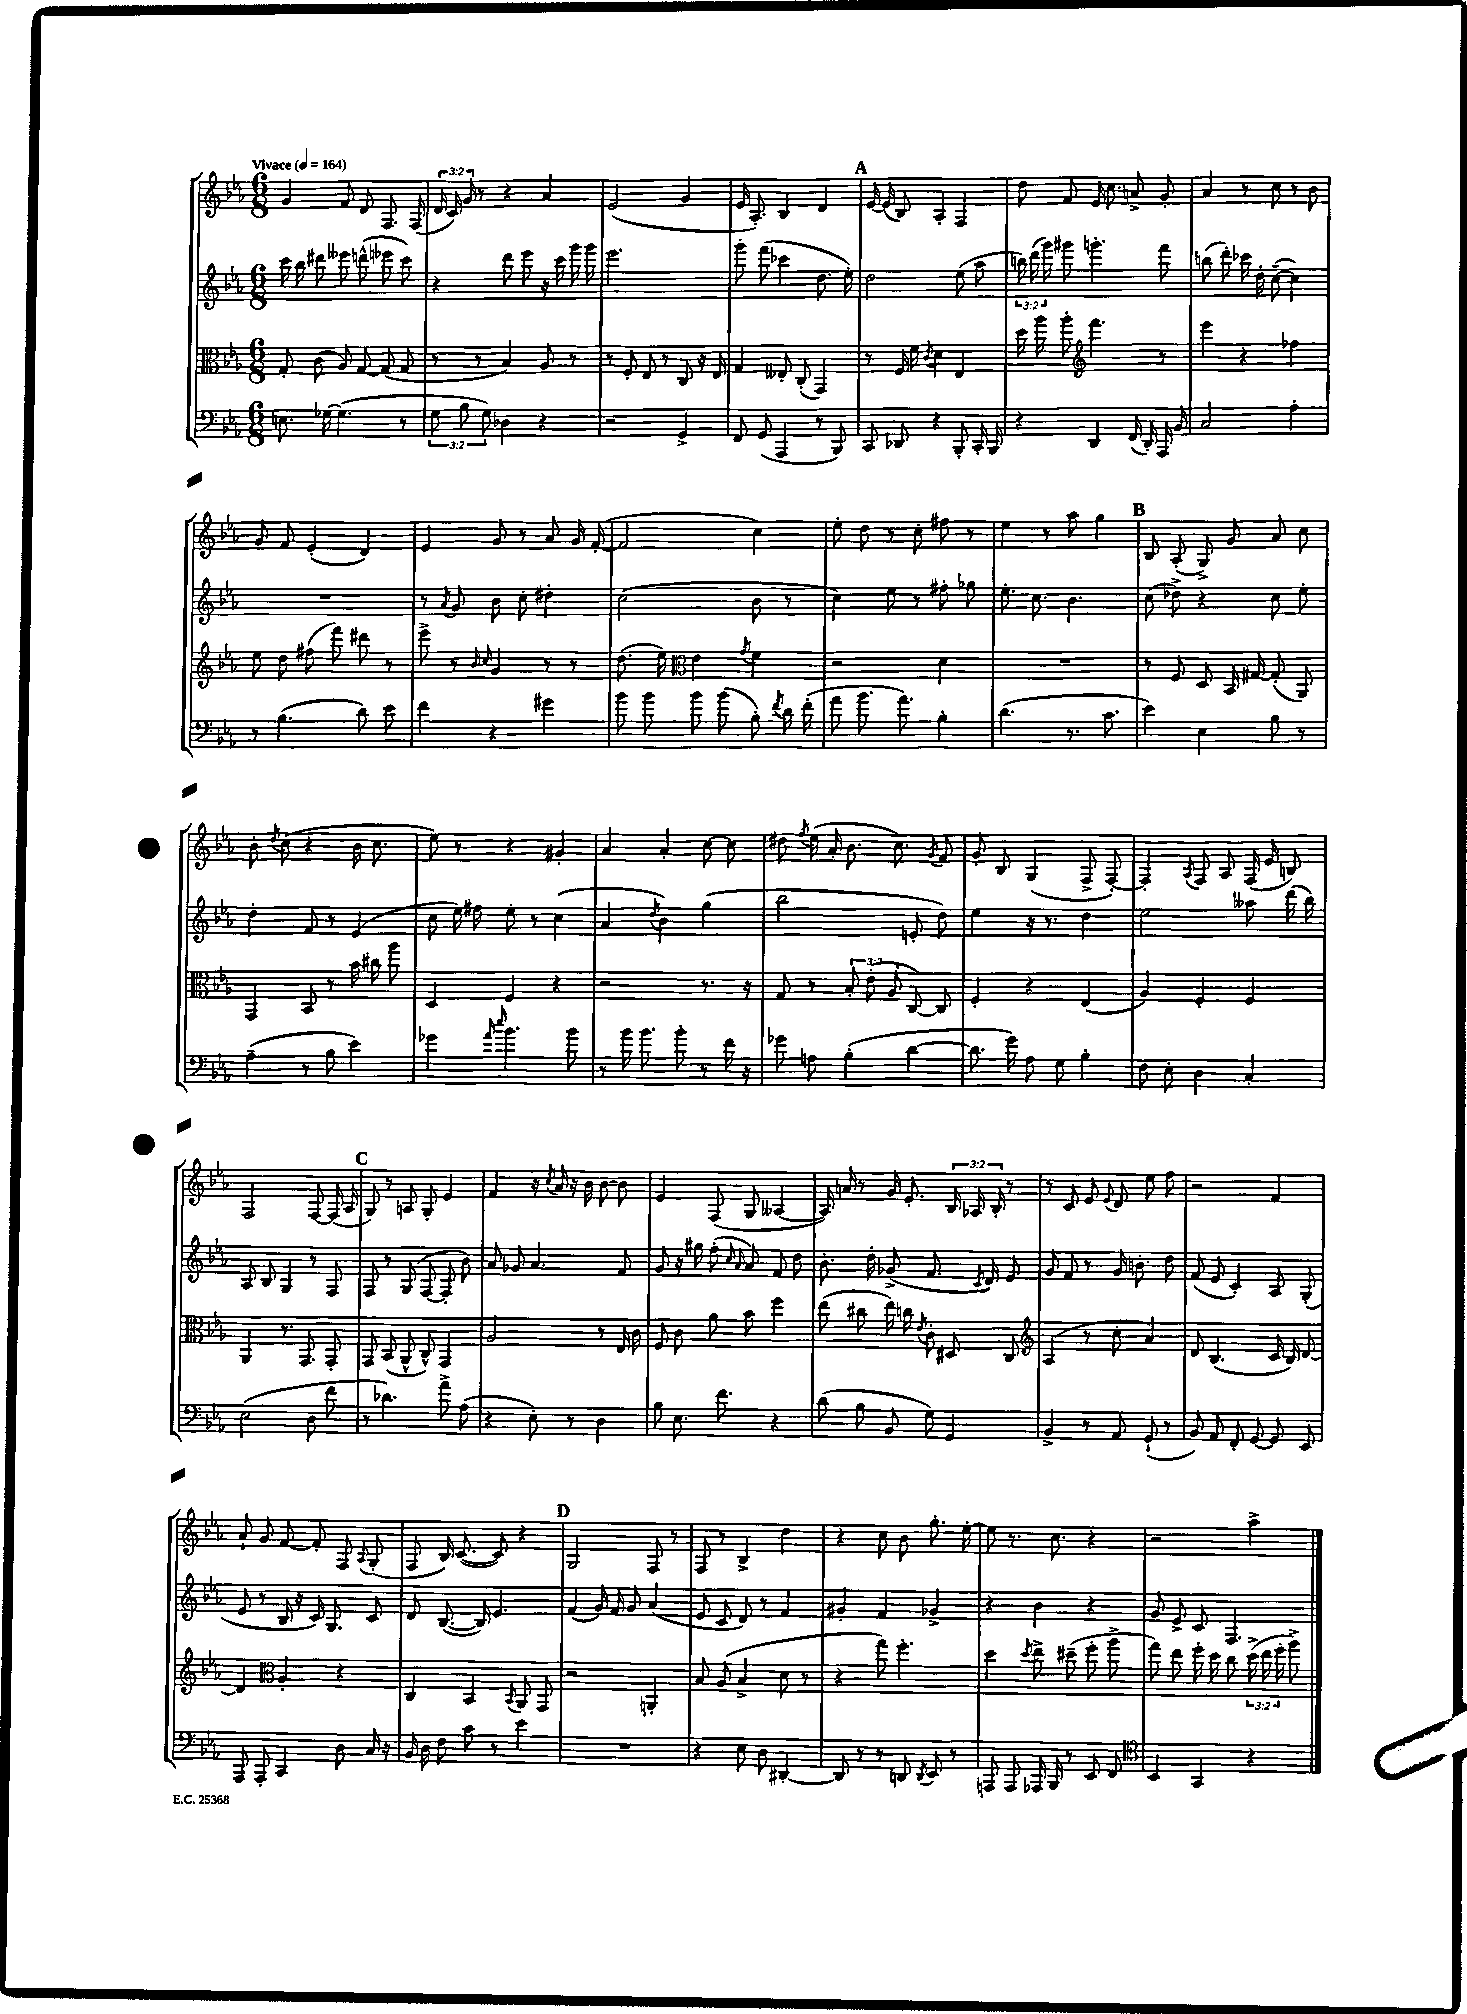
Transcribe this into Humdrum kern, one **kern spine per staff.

**kern	**kern	**kern	**kern
*part4	*part3	*part2	*part1
*staff4	*staff3	*staff2	*staff1
*clefF4	*clefC3	*clefG2	*clefG2
*k[b-e-a-]	*k[b-e-a-]	*k[b-e-a-]	*k[b-e-a-]
*M6/8	*M6/8	*M6/8	*M6/8
*MM164	*MM164	*MM164	*MM164
=1	=1	=1	=1
!	!	!	!LO:TX:a:B:t=Vivace
8.En\	8G'/	16ccc\	4g/
.	.	16bb-\	.
.	(8c\	8ddd#X\	.
[16G-X\	.	.	.
(4.G-\]	8A-/)	8eee--X\	8f/
.	[8G/	(8dddn^^\	8d/
.	(8G/]	8eee-X\	8.F/
8r	8G/	8ccc\)	.
.	.	.	(16F/
=2	=2	=2	=2
12G\	8r	4r	24d/
.	.	.	24c/)
12B-\	.	.	24g/
.	8r	.	8r
12G\)	.	.	.
4D-X\	4B-/)	8ddd\	4r
.	.	8eee-\	.
4r	8A-/	16r	4a-/
.	.	16ccc\	.
.	8r	16ggg\	.
.	.	16ggg\	.
=3	=3	=3	=3
2r	8r	2.eee-\	(2e-/
.	8F'/	.	.
.	8E-/	.	.
.	8r	.	.
4GG^/	8C/	.	4g/
.	16r	.	.
.	16E-/	.	.
=4	=4	=4	=4
8FF/	4G/	8ggg'\	16e-/
.	.	.	8.A-'/)
(8GG/	.	(8fff\	.
4AAA-/	8E--X'/	4ccc-X\	4B-/
.	(8C'/	.	.
8r	4GG/)	8.dd\	4d/
8BBB-/)	.	.	.
.	.	16ee-'\)	.
!!LO:REH:place=s1:t=A
=5	=5	=5	=5
8CC/	8r	2dd\	[16e-/
.	.	.	(16e-/]
8DD-X/	16F/	.	8B-/)
.	16f\	.	.
.	8qc/	.	.
4r	4d\	.	4A-'/
8BBB-'/	4E-/	(8ee-\	4F/
16CC'/	.	8aa-\	.
16BBB-/	.	.	.
=6	=6	=6	=6
4r	16dd\	24bbn\)	8dd\
.	.	(24ddd\	.
.	16aa-\	.	.
.	.	24ggg\)	.
.	8aa-'\	8ggg#X\	8f/
*	*clefG2	*	*
4DD/	4.fff\	4.gggn'\	16e-/
.	.	.	8.cc\
(16FF/	.	.	8an^/
16DD'/)	.	.	.
16AAA-/	8r	8fff\	8g'/
16BB-/	.	.	.
=7	=7	=7	=7
2C/	4eee-\	(8bbn\	4a-/
.	.	8ddd'\)	.
.	4r	16ccc-X\	8r
.	.	16dd'\	.
.	.	([8cc~\	8cc\
4A-'\	4ff-X\	4cc\])	8r
.	.	.	8b-\
!!LO:LB:g=z
=8	=8	=8	=8
8r	8ee-\	2.r	8g/
(4.B-\	8dd\	.	8f/
.	(8ff#X\	.	(4e-'/
.	8fff\)	.	.
8d\)	8ddd#X\	.	4d/)
8e-\	8r	.	.
=9	=9	=9	=9
4f\	8eee-^\	8r	4e-/
.	.	8qa-/	.
.	8r	8g/	.
.	16qqb-/	.	.
.	16qqcc/	.	.
4r	4g/	8b-\	8g/
.	.	8cc'\	8r
4g#X\	8r	4dd#X'\	8a-/
.	8r	.	16g/
.	.	.	([16f'/
=10	=10	=10	=10
8b-\	(8.dd\	(2cc\	2f/]
8b-\	.	.	.
.	16ee-\)	.	.
*	*clefC3	*	*
8b-\	4e-\	.	.
(8b-\	.	.	.
.	8qg/	.	.
8B-'\)	4f\	8b-\	4cc\)
8qf/	.	.	.
16d\	.	8r	.
(16f'\	.	.	.
=11	=11	=11	=11
8a-\	2r	4cc\)	8ee-'\
8.b-\	.	.	8dd\
.	.	8ee-\	8r
8.a-\)	.	.	.
.	.	8r	8cc'\
4B-'\	4d\	8ff#X'\	8ff#X\
.	.	8gg-X\	8r
=12	=12	=12	=12
(4.d\	2.r	8.ee-'\	4ee-\
.	.	8.cc\	.
.	.	.	8r
8.r	.	4.b-\	8aa-\
.	.	.	4gg\
8.c\	.	.	.
!!LO:REH:place=s1:t=B
=13	=13	=13	=13
4e-\)	8r	(8cc\	8B-/
.	8F/	8dd-X^\)	(8A-'/
4E-\	8D/	4r	8G^/)
.	16BB-/	.	8g/
.	[16G#X/	.	.
8B-\	(8G#'/]	8cc\	8a-/
8r	8AA-/)	8ee-'\	8cc\
!!LO:LB:g=z
=14	=14	=14	=14
(4A-~\	4GG/	4dd'\	8b-'\
.	.	.	8qdd/
.	.	.	(8cc\
8r	8BB-/	8f/	4r
8B-\	8r	8r	.
4e-\)	16b-\	(4e-/	16b-\
.	16cc#X\	.	8.cc\
.	8aa-\	.	.
=15	=15	=15	=15
4g-X\	4D/	8cc\	8ee-\)
.	.	16ee-\)	8r
.	.	16ff#X\	.
16qqa-/	.	.	.
16qqee-/	.	.	.
4.b-\	4F/	8ee-'\	4r
.	.	8r	.
.	4r	(4cc\	4g#X'/
8b-\	.	.	.
=16	=16	=16	=16
8r	2r	4a-/	4a-/
16b-\	.	.	.
8.b-\	.	.	.
.	.	8qdd/	.
.	.	4b-\)	4a-'/
8b-'\	.	.	.
8r	8.r	(4gg\	[8cc\
16f\	.	.	8cc\]
16r	16r	.	.
=17	=17	=17	=17
8g-X\	8G/	2bb-\	8dd#X\
.	.	.	8qff/
8An\	8r	.	(16ee-\
.	.	.	16a-'/
(4B-'\	12B-'/	.	8.b-\
.	(12e-'\	.	.
.	12A-/	.	.
.	.	.	8.cc\)
[4d\	[8C/)	8en'/	.
.	.	.	8qg/
.	8C/]	8dd\)	8f/
=18	=18	=18	=18
8.d\]	4F'/	4ee-\	8g'/
.	.	.	8B-/
16g\)	.	.	.
8A-\	4r	16r	(4G/
.	.	8.r	.
8G\	.	.	.
4B-'\	(4E-/	4dd\	8F^/
.	.	.	[8F'/)
=19	=19	=19	=19
8F\	4A-/)	2ee-\	4F'/]
8E-'\	.	.	.
.	.	.	8qA-/
4D\	4F'/	.	8F/
.	.	.	8A-/
4C'/	4F/	8aa--X\	(16F/
.	.	.	16e-/
.	.	(16ddd\	8Bn/)
.	.	16bb-\)	.
!!LO:LB:g=z
=20	=20	=20	=20
(2E-\	4AA-/	8A-/	2F/
.	.	8B-/	.
.	8.r	4G/	.
.	8.GG/	.	.
8D\	.	8r	[8F/
8f\	8GG'/	8F/	(16F/]
.	.	.	16A-/
!!LO:REH:place=s1:t=C
=21	=21	=21	=21
8r	8GG/	8F/	8G/)
4.d-X\)	(8BB-/	8r	8r
.	8AA-^^/	(8G/	8An/
.	8C^^/)	[8F/	8G'/
8a-^\	4GG/	8F'/]	4e-/
(8A-\	.	8b-\)	.
=22	=22	=22	=22
4r	2A-/	8a-/	4f/
.	.	8g-X/	.
8E-'\)	.	4.a-/	16r
.	.	.	8qcc/
.	.	.	16a-/
8r	.	.	16r
.	.	.	16b-\
4D\	8r	.	[8b-\
.	16E-/	8f/	8b-\]
.	16c\	.	.
=23	=23	=23	=23
8B-\	8F/	8g/	4e-/
8.E-\	8c\	16r	.
.	.	16gg#X\	.
.	8a-\	(8ff'\	(8F/
8.f\	.	.	.
.	.	16qqcc/	.
.	.	16qqa-/	.
.	8b-\	8a-/)	8G/
4r	4ff\	8f/	[4A--X/
.	.	8dd\	.
=24	=24	=24	=24
(8d\	(8ee-\	8.b-'\	16A--/])
.	.	.	16an/
8B-\	8cc#X\	.	8r
.	.	16dd'\	.
8BB-/	16ee-\)	(8g-X^/	16g/
.	16ccn\	.	8.e-'/
.	8qe-/	.	.
8G\)	8c'\	8.f/	.
4GG/	8D#X/	.	24B-/
.	.	.	24A-X/
.	.	8qc/	.
.	.	16d/)	.
.	.	.	24B-'/
.	8C/	8e-/	8r
=25	=25	=25	=25
*	*clefG2	*	*
4BB-^/	(4A-/	8g/	8r
.	.	8f/	8c/
8r	8r	8r	8e-/
.	.	.	8qqe-/
8AA-/	8cc'\	16g/	8d/
.	.	8.bn'\	.
(8GG`/	4a-/)	.	8ee-\
8r	.	8dd\	8ff\
=26	=26	=26	=26
8BB-/)	8d/	(8f/	2r
8AA-/	(4.B-/	8e-/	.
8FF'/	.	4c'/)	.
[8GG/	.	.	.
8GG/]	16c/	8A-/	4f/
.	16B-/)	.	.
8EE-/	[8d/	(8G'/	.
!!LO:LB:g=z
=27	=27	=27	=27
8AAA-/	4d/]	8e-/	8a-`/
8AAA-'/	.	8r	8g/
*	*clefC3	*	*
4CC/	4A-'/	16B-/	[8f/
.	.	16r	.
.	.	16c/)	8f'/]
.	.	8.G/	.
8D\	4r	.	8F/
.	.	.	8qqA-/
16C/	.	8c/	(8G'/
16r	.	.	.
=28	=28	=28	=28
16BB-/	4C/	8d/	8F/
16D\	.	.	.
8F\	.	([8.B-/	16B-/)
.	.	.	([8.c/
8c\	4BB-/	.	.
.	.	16B-/])	.
8r	.	4.e-/	8c/])
.	8qBB-/	.	.
4e-\	8AA-/	.	4r
.	8GG/	.	.
!!LO:REH:place=s1:t=D
=29	=29	=29	=29
2.r	2r	(4f/	2G/
.	.	16g/)	.
.	.	16f/	.
.	.	8g/	.
.	4AAn'/	(4a-/	8F/
.	.	.	8r
=30	=30	=30	=30
4r	8B-/	8e-/	8F/
.	(8A-/	8c/	8r
8E-\	4B-^/	8d/)	4B-^/
8D\	.	8r	.
[4DD#X'/	8d\	4f/	4dd\
.	8r	.	.
=31	=31	=31	=31
8DD#/]	4r	4g#X'/	4r
8r	.	.	.
8r	8gg\)	4f/	8cc\
8DDn/	4.ff'\	.	8b-\
8qDD/	.	.	.
8EE-/	.	4g-X^/	8.gg'\
8r	.	.	.
.	.	.	[16ee-'\
=32	=32	=32	=32
8AAAn/	4dd\	4r	8ee-\]
8AAA/	.	.	8.r
.	8qdd/	.	.
16AAA-X/	8ee-^\	4b-\	.
16BBB-/	.	.	8.cc\
8r	(8dd#X~\	.	.
8EE-/	8ff'\	4r	4r
8FF/	8aa-^\	.	.
=33	=33	=33	=33
*clefC4	*	*	*
4BB-/	8gg\)	8g/	2r
.	8ee-\	8e-^/	.
4GG/	16ff'\	8c/	.
.	16dd\	.	.
.	8cc\	4.F/	.
4r	(24dd^\	.	4aa-^\
.	24ee-\	.	.
.	24ff'\	.	.
.	8aa-^\)	.	.
==	==	==	==
*-	*-	*-	*-
